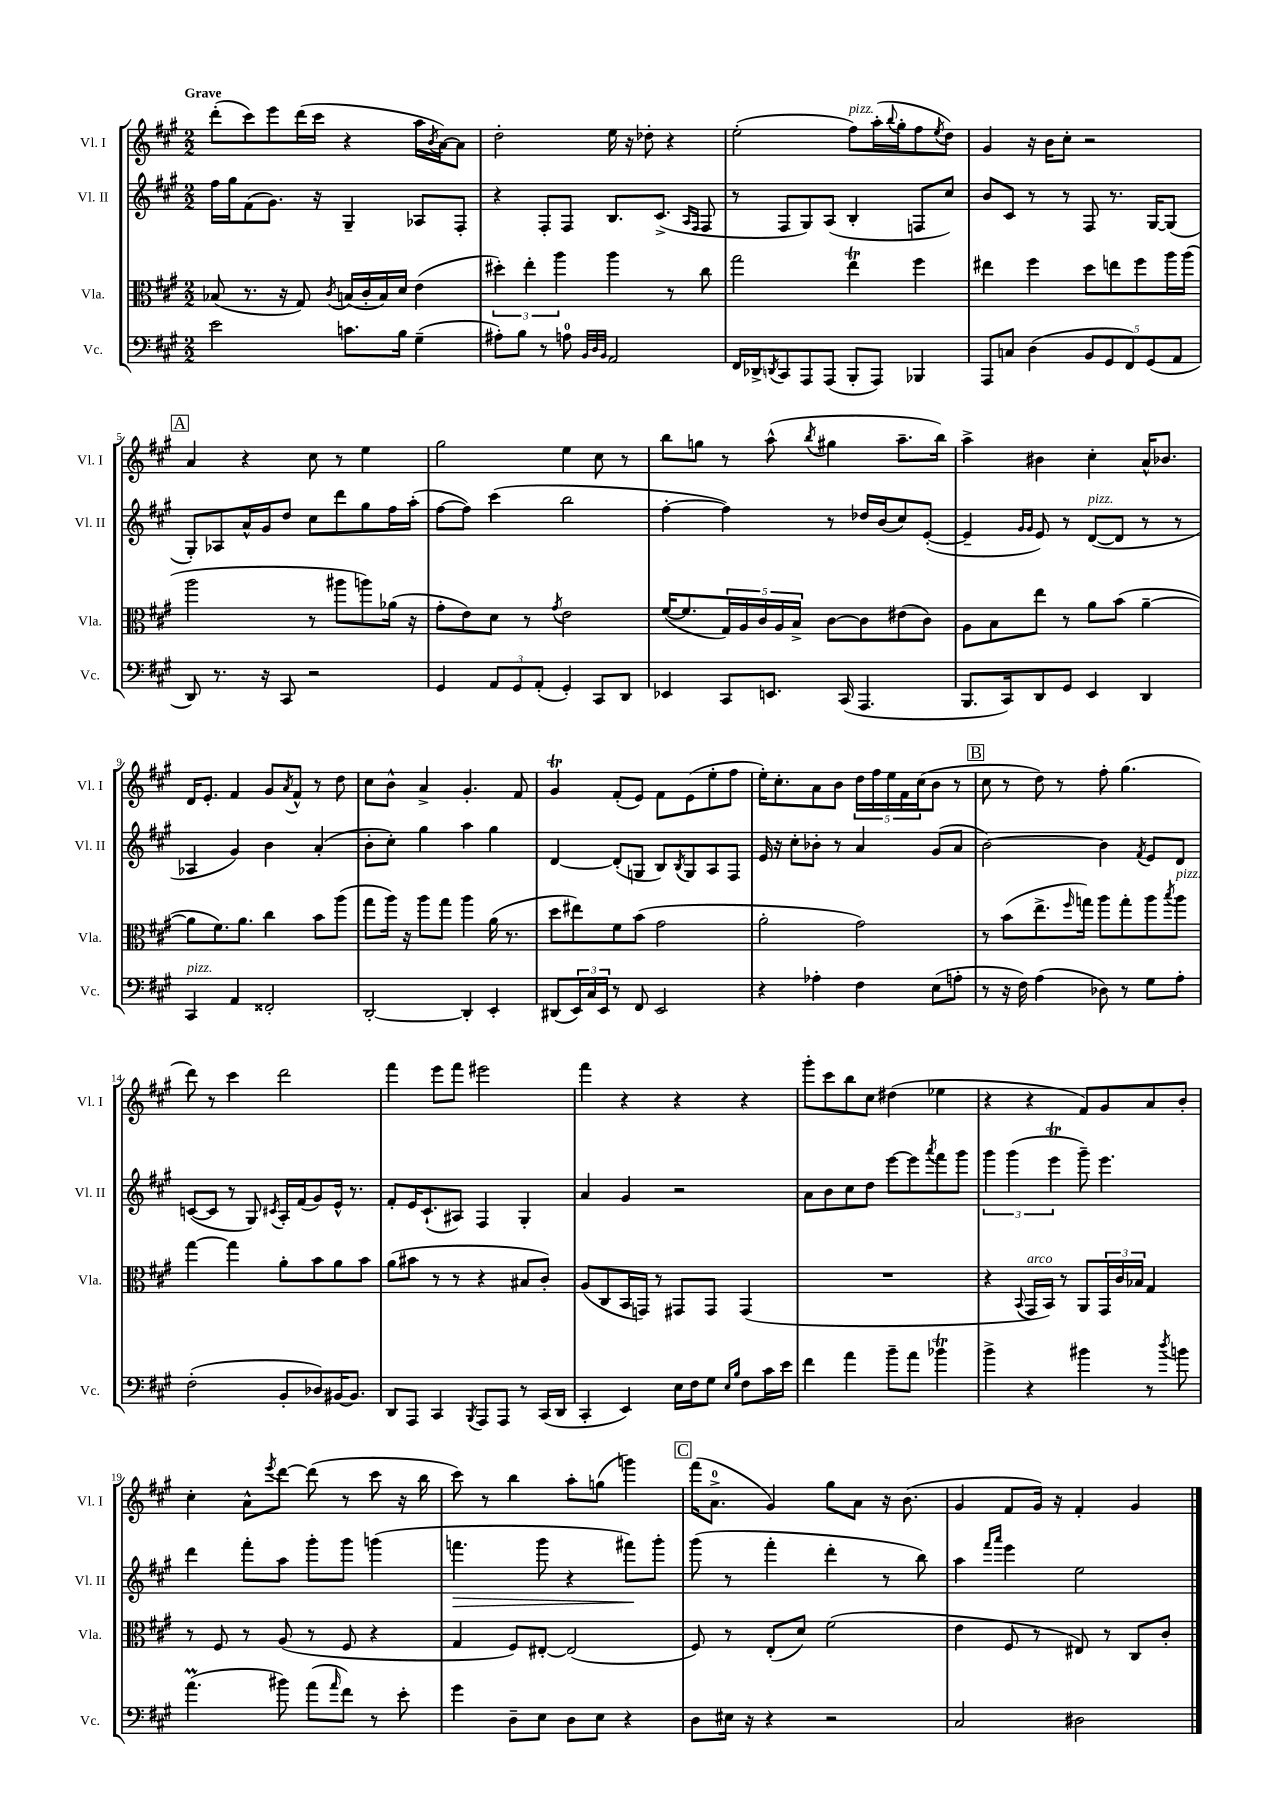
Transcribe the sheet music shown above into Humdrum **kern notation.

**kern	**kern	**kern	**dynam	**kern
*part4	*part3	*part2	*part2	*part1
*staff4	*staff3	*staff2	*staff2	*staff1
*I"Vc.	*I"Vla.	*I"Vl. II	*	*I"Vl. I
*I'Vc.	*I'Vla.	*I'Vl. II	*	*I'Vl. I
*clefF4	*clefC3	*clefG2	*	*clefG2
*k[f#c#g#]	*k[f#c#g#]	*k[f#c#g#]	*	*k[f#c#g#]
*M2/2	*M2/2	*M2/2	*	*M2/2
=1	=1	=1	=1	=1
!	!	!	!	!LO:TX:a:B:t=Grave
2e\	(8B-X/	16ff#\LL	.	(8ddd'\L
.	.	16gg#\J	.	.
.	8.r	(8f#\	.	8ccc#\)
.	.	8.g#\J)	.	8eee\
.	16r	.	.	.
.	8G#/)	.	.	(16ddd\L
.	.	16r	.	16ccc#\JJ
.	8qc#/	.	.	.
8.cn\L	(16Bn/LL	4G#~/	.	4r
.	16c#'/	.	.	.
.	16B/)	.	.	.
16B\Jk	16d/JJ	.	.	.
(4G#~\	(4e\	8A-X/L	.	16aa\LL
.	.	.	.	8qb/
.	.	.	.	[16a\J)
.	.	8F#'/J	.	8a\J]
=2	=2	=2	=2	=2
8A#X'\L)	6dd#X'\)	4r	.	2dd'\
8B\J	.	.	.	.
.	6ee'\	.	.	.
8r	.	8F#'/L	.	.
.	6aa\	.	.	.
8An\	.	8F#/J	.	.
32qqBB/LLL	.	.	.	.
32qqD/	.	.	.	.
32qqBB/JJJ	.	.	.	.
2AA/	4aa\	8.B/L	.	16ee\
.	.	.	.	16r
.	.	.	.	8dd-X'\
.	.	(8.c#^/J	.	.
.	8r	.	.	4r
.	.	16qqA/LL	.	.
.	.	16qqF#/JJ	.	.
.	8cc#\	8F#/	.	.
=3	=3	=3	=3	=3
16FF#/LL	2gg#\	8r	.	(2ee'\
16DD-X^/J	.	.	.	.
8qDDn/	.	.	.	.
8CC#/	.	8F#/L	.	.
8AAA/	.	8G#/)	.	.
(8AAA/J	.	(8A/J	.	.
!	!	!	!	!LO:TX:a:i:t=pizz.
8BBB'/L	4eeT\	4B'/	.	8ff#\L)
8AAA/J)	.	.	.	(16aa'\L
.	.	.	.	8qqbb/
.	.	.	.	16gg#'\J
4BBB-X/	4ff#\	8Fn/L	.	8ff#\
.	.	.	.	8qee/
.	.	8cc#/J)	.	8dd\J)
=4	=4	=4	=4	=4
8AAA/L	4ee#X\	8b/L	.	4g#/
8Cn/J	.	8c#/J	.	.
(4D\	4ff#\	8r	.	16r
.	.	.	.	16b\KL
.	.	8r	.	8cc#'\J
10BB/L	8dd\L	8F#/	.	2r
10GG#/	.	.	.	.
.	8een\	8.r	.	.
10FF#/)	.	.	.	.
.	8ff#\	.	.	.
(10GG#/	.	.	.	.
.	.	[16G#/KL	.	.
.	16aa\L	(8G#/J]	.	.
10AA/J	.	.	.	.
.	(16aa\JJ	.	.	.
!!LO:LB:g=z
!!LO:REH:place=s1:t=A
=5	=5	=5	=5	=5
8DD/)	2aa\	8G#'/L)	.	4a/
8.r	.	8A-X/	.	.
.	.	16a^^/L	.	4r
16r	.	16g#/J	.	.
8CC#/	.	8dd/J	.	.
2r	8r	8cc#\L	.	8cc#\
.	8aa#X\L	8ddd\	.	8r
.	8aan\)	8gg#\	.	4ee\
.	(16a-X\Jk	16ff#\L	.	.
.	16r	(16aa'\JJ	.	.
=6	=6	=6	=6	=6
4GG#/	8g#'\L	[8ff#\L	.	2gg#\
.	8e\)	8ff#\J])	.	.
12AA/L	8d\J	(4ccc#\	.	.
12GG#/	.	.	.	.
.	8r	.	.	.
(12AA'/J	.	.	.	.
.	8qg#/	.	.	.
4GG#'/)	2e\	2bb\	.	4ee\
8CC#/L	.	.	.	8cc#\
8DD/J	.	.	.	8r
=7	=7	=7	=7	=7
4EE-X/	([16f#/KL	[4ff#'\	.	8bb\L
.	8.f#/]	.	.	.
.	.	.	.	8ggn\J
8CC#/L	20G#/L)	4ff#\])	.	8r
.	20A/	.	.	.
.	20c#/	.	.	.
8.EEn/J	.	.	.	(8aa^^\
.	20A/	.	.	.
.	20B^/JJ	.	.	.
.	.	.	.	8qbb/
.	[8c#\L	8r	.	4gg#X\
(16CC#/	.	.	.	.
4.AAA/	8c#\]	16dd-X/LL	.	.
.	.	(16b/J	.	.
.	(8e#X\	8cc#/)	.	8.aa~\L
.	8c#\J)	([8e'/J	.	.
.	.	.	.	16bb\Jk)
=8	=8	=8	=8	=8
8.BBB/L	8A\L	4e~/]	.	4aa^\
.	8B\	.	.	.
16CC#/k)	.	.	.	.
.	.	16qqg#/LL	.	.
.	.	16qqg#/JJ	.	.
8DD/	8ee\J	8e/)	.	4b#X\
8GG#/J	8r	8r	.	.
!	!	!LO:TX:a:i:t=pizz.	!	!
4EE/	8a\L	([8d/L	.	4cc#'\
.	(8b\J	8d/J]	.	.
4DD/	[4a~\	8r	.	16a^^/KL
.	.	.	.	8.b-X/J
.	.	8r	.	.
!!LO:LB:g=z
=9	=9	=9	=9	=9
!LO:TX:a:i:t=pizz.	!	!	!	!
4CC#/	8a\L]	4A-X/	.	16d/KL
.	.	.	.	8.e'/J
.	8.f#\)	.	.	.
4AA/	.	4g#/)	.	4f#/
.	8.a\J	.	.	.
2FF##X'/	4cc#\	4b\	.	8g#/L
.	.	.	.	8qa/
.	.	.	.	8f#^^/J
.	8b\L	(4a'/	.	8r
.	(8aa\J	.	.	8dd\
=10	=10	=10	=10	=10
[2DD'/	8gg#\L	8b'\L	.	8cc#\L
.	16aa\Jk)	8cc#'\J)	.	8b^^\J
.	16r	.	.	.
.	8aa\L	4gg#\	.	4a^/
.	8gg#\J	.	.	.
4DD'/]	4aa\	4aa\	.	4.g#'/
4EE'/	(16a\	4gg#\	.	.
.	8.r	.	.	.
.	.	.	.	8f#/
=11	=11	=11	=11	=11
(8DD#X/L	8dd\L	[4d/	.	4g#t/
24EE/L)	8ee#X\)	.	.	.
24C#/	.	.	.	.
24EE/JJ	.	.	.	.
8r	8f#\	(8d'/L]	.	(8f#'/L
8FF#/	(8b\J	8Gn/J	.	8e/J)
2EE/	2g#\	8B/L)	.	8f#\L
.	.	8qB/	.	.
.	.	8G/	.	(8e\
.	.	8A/	.	8ee'\
.	.	8F#/J	.	8ff#\J
=12	=12	=12	=12	=12
4r	2a'\	16e/	.	16ee'\KL)
.	.	16r	.	8.cc#'\
.	.	8cc#'\L	.	.
4A-X'\	.	8b-X'\J	.	8a\
.	.	8r	.	8b\J
4F#\	2g#\)	4a/	.	20dd\LL
.	.	.	.	20ff#\
.	.	.	.	20ee\
.	.	.	.	20f#\
.	.	.	.	(20cc#\J
(8E\L	.	(8g#/L	.	8b\J
8An'\J	.	8a/J	.	8r
!!LO:REH:place=s1:t=B
=13	=13	=13	=13	=13
8r	8r	[2b\)	.	8cc#\
16r	(8b\L	.	.	8r
16F#\)	.	.	.	.
(4A\	8.ee^\	.	.	8dd\)
.	.	.	.	8r
.	16qqff#/	.	.	.
.	16ggn\Jk)	.	.	.
8D-X\)	8aa\L	4b\]	.	8ff#'\
8r	8gg'\	.	.	(4.gg#\
.	.	8qf#/	.	.
8G#\L	8aa\	8e/L	.	.
.	8qbb/	.	.	.
!	!LO:TX:a:i:t=pizz.	!	!	!
8A'\J	8aa\J	8d/J	.	.
!!LO:LB:g=z
=14	=14	=14	=14	=14
(2F#'\	[4gg#\	([8cn/L	.	8ddd\)
.	.	8c/J]	.	8r
.	4gg#\]	8r	.	4ccc#\
.	.	8G#/)	.	.
.	.	8qc#X/	.	.
8BB'/L	8a'\L	16A'/LL	.	2ddd\
.	.	(16f#/J	.	.
8D-X/)	8b\	8g#/)	.	.
[16BB#X/K	8a\	16e^^/Jk	.	.
8.BB#/J]	.	8.r	.	.
.	8b\J	.	.	.
=15	=15	=15	=15	=15
8DD/L	(8a\L	8f#'/L	.	4fff#\
8AAA/J	8b#X\J	16e/K	.	.
.	.	(8.c#`/	.	.
4CC#/	8r	.	.	8eee\L
.	8r	8A#X/J)	.	8fff#\J
8qBBB/	.	.	.	.
8AAA/L	4r	4F#/	.	2eee#X\
8AAA/J	.	.	.	.
8r	8B#X/L	4G#'/	.	.
(16CC#/LL	8c#'/J)	.	.	.
16DD/JJ	.	.	.	.
=16	=16	=16	=16	=16
4CC#'/	(8A/L	4a/	.	4fff#\
.	8C#/	.	.	.
4EE/)	16BB/L	4g#/	.	4r
.	16GGn/JJ)	.	.	.
.	8r	.	.	.
16E\LL	8GG#X/L	2r	.	4r
16F#\J	.	.	.	.
8G#\J	8GG#/J	.	.	.
16qqE/LL	.	.	.	.
16qqB/JJ	.	.	.	.
8F#\L	(4GG#/	.	.	4r
16c#\L	.	.	.	.
16e\JJ	.	.	.	.
=17	=17	=17	=17	=17
4f#\	1r	8a\L	.	8ggg#'\L
.	.	8b\	.	8ccc#\
4a\	.	8cc#\	.	8bb\
.	.	8dd\J	.	8cc#\J
8b~\L	.	[8eee\L	.	(4dd#X\
8a\J	.	8eee\]	.	.
.	.	8qaaa/	.	.
4b-XT\	.	8fff#\	.	4ee-X\
.	.	8ggg#\J	.	.
=18	=18	=18	=18	=18
4b^\	4r	6ggg#\	.	4r
.	.	(6ggg#\	.	.
.	8qqBB/	.	.	.
!	!LO:TX:a:i:t=arco	!	!	!
4r	16GG#/LL	.	.	4r
.	16BB/JJ)	.	.	.
.	.	6eeeT\	.	.
.	8r	.	.	.
4b#X\	8AA/L	8ggg#~\)	.	8f#/L)
.	24GG#/L	4.eee\	.	8g#/
.	24c#/	.	.	.
.	24B-X/JJ	.	.	.
8r	4G#/	.	.	8a/
8qdd/	.	.	.	.
8bn\	.	.	.	8b'/J
!!LO:LB:g=z
=19	=19	=19	=19	=19
(4.aM\	8r	4ddd\	.	4cc#'\
.	8F#/	.	.	.
.	8r	8fff#'\L	.	8a^^\L
.	.	.	.	8qeee/
8b#X\)	(8A/	8aa\J	.	[8ddd\J
(8a\L	8r	8ggg#'\L	.	(8ddd\]
16qqa/	.	.	.	.
8f#\J)	8F#/	8ggg#\J	.	8r
8r	4r	(4gggn\	.	8ccc#\
8e'\	.	.	.	16r
.	.	.	.	16bb\
=20	=20	=20	=20	=20
!	!	!	!LO:HP:b	!
4g#\	4G#/	4.fffn\	>	8ccc#\)
.	.	.	.	8r
8D~\L	8F#/L)	.	.	4bb\
8E\J	[8E#X'/J	8ggg#\	.	.
8D\L	(2E#/]	4r	.	8aa'\L
8E\J	.	.	.	(8ggn\J
4r	.	8fff#X\L)	.	4gggn\)
.	.	8ggg#'\J	]	.
!!LO:REH:place=s1:t=C
=21	=21	=21	=21	=21
8D\L	8F#/)	(8ggg#\	.	(16fff#\KL
.	.	.	.	8.a^\J
16E#X\Jk	8r	8r	.	.
16r	.	.	.	.
4r	(8E'/L	4fff#'\	.	4g#/)
.	8d/J)	.	.	.
2r	(2f#\	4ddd'\	.	8gg#\L
.	.	.	.	8a\J
.	.	8r	.	16r
.	.	.	.	(8.b\
.	.	8bb\)	.	.
=22	=22	=22	=22	=22
2C#/	4e\	4aa\	.	4g#/
.	.	16qqfff#/LL	.	.
.	.	16qqaaa/JJ	.	.
.	8F#/	4eee\	.	8f#/L
.	8r	.	.	16g#/Jk)
.	.	.	.	16r
2D#X\	8E#X/)	2ee\	.	4f#'/
.	8r	.	.	.
.	8C#/L	.	.	4g#/
.	8c#'/J	.	.	.
==	==	==	==	==
*-	*-	*-	*-	*-
